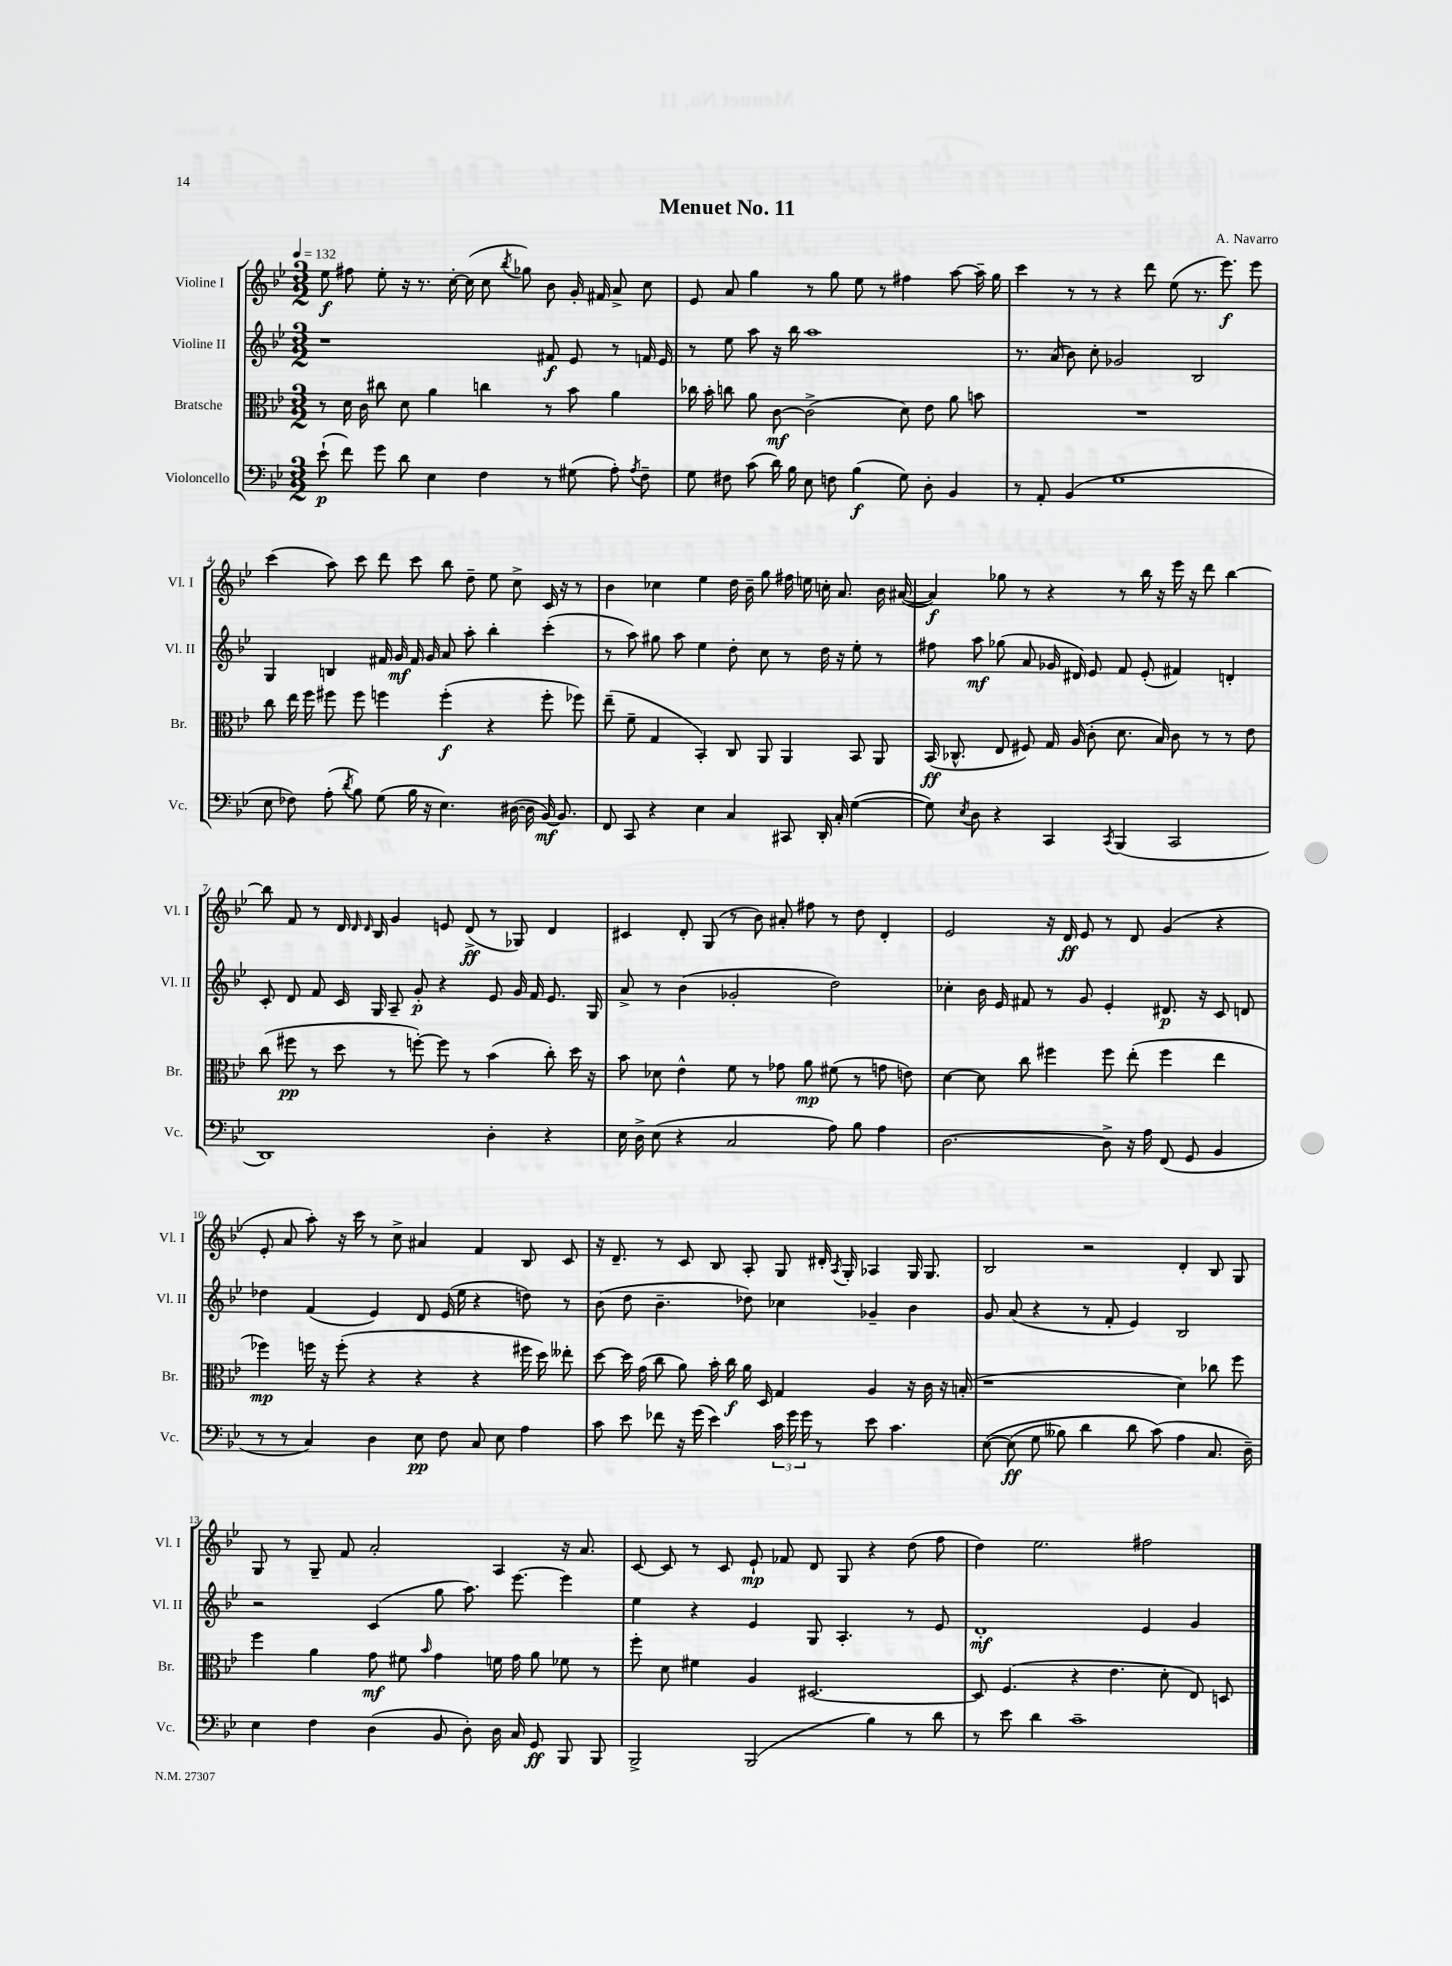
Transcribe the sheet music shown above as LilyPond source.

\header { title = "Menuet No. 11" composer = "A. Navarro" }
<<
\new StaffGroup <<
\new Staff = "s0" \with { instrumentName = "Violine I" shortInstrumentName = "Vl. I" } {
    \clef treble \key bes \major \numericTimeSignature \time 3/2 \tempo 4 = 132
    \autoBeamOff ees''8\f fis''8 ees''8-. r16 r8. c''16~-. c''16( c''8 \acciaccatura { bes''8 } ges''8) bes'8 g'16-. fis'16 a'8-> c''8 |
    ees'8 a'8 g''4 r8 g''8 ees''8 r8 fis''4 a''8~ a''16-- g''16 |
    c'''4 r8 r8 r4 d'''8 ees''8( r8. ees'''8.\f) ees'''8 |
    c'''4( a''8) c'''8 d'''8 c'''8 bes''8 d''8-- ees''8 c''8-> c'16 r16 r8 |
    bes'4 ces''4 ees''4 d''16 bes'16-- g''8 fis''16 e''16 c''16-. a'8. bes'16 ais'16~( |
    ais'4\f) ges''8 r8 r4 r8 bes''16 r16 ees'''16 r16 d'''8 bes''4~ |
    bes''8 f'8 r8 d'16 \grace { d'16 d'16 } bes16 g'4 e'8 d'8->\ff( r8 ges8) d'4 |
    cis'4 d'8-. g8( r8 bes'8) ais'8-. fis''8 r8 d''8 d'4-. |
    ees'2 r16 d'16\ff ees'8 r8 d'8 g'4( r4 |
    ees'8-. a'8 a''8-.) r16 c'''16 r8 c''8-> ais'4 f'4 bes8 c'8 |
    r16 d'8.-- r8 c'8 bes8 a8-. g8 dis'16-. \acciaccatura { a8 } g16-. aes4 g16 g8. |
    bes2 r2 d'4-. bes8 g8 |
    g8 r8 g8-- f'8 a'2-. a4 r16 a'8. |
    c'8~ c'8 r8 c'8 ees'8-!\mp fes'8 d'8 g8 r4 d''8( f''8 |
    d''4) ees''2. fis''2 \bar "|." |
}
\new Staff = "s1" \with { instrumentName = "Violine II" shortInstrumentName = "Vl. II" } {
    \clef treble \key bes \major \numericTimeSignature \time 3/2
    \autoBeamOff r1 fis'8\f ees'8 r8 f'16 ees'16 |
    r8 ees''8 a''8 r16 bes''16 a''1 |
    r8. a'16( bes'8) c''8-. ges'2 bes2 |
    g4 b4 fis'16 g'16\mf fis'16 g'16 a'8 a''8-. bes''4-. c'''4-.( |
    r8 a''8) gis''8 a''8 ees''4 d''8-. c''8 r8 d''16 r16 ees''8-. r8 |
    fis''8 a''8\mf ges''8( a'8 ges'16 dis'16) ees'8 f'8 ees'8-.( fis'4) d'4-. |
    c'8-. d'8 f'8 c'16 g16 a8-- g'8-.\p r4 ees'8 g'16 f'16 ees'8. g16 |
    a'8-> r8 bes'4( ges'2-. d''2) |
    ces''4-. bes'16 ees'16 fis'8 r8 g'8 ees'4-. dis'8.\p r16 c'8 d'8 |
    des''4 f'4( ees'4) d'8 ees'16( ees''16 r4 d''8) r8 |
    bes'8( d''8 bes'4.-- des''8) ces''4 ges'4-- bes'4 |
    g'8 a'8( r4 r8 f'8-. ees'4) bes2 |
    r2 c'4( g''8 a''8.) ees'''8.~ ees'''4 |
    ees''4 r4 ees'4 g8 a4.-. r8 ees'8 |
    d'1-.\mf ees'4 g'4 \bar "|." |
}
\new Staff = "s2" \with { instrumentName = "Bratsche" shortInstrumentName = "Br." } {
    \clef alto \key bes \major \numericTimeSignature \time 3/2
    \autoBeamOff r8 d'16 c'16 cis''8 d'8 a'4 c''4 r8 bes'8 a'4 |
    ces''16 bes'16-. c''8 a'8 c'8~\mf c'2->( d'8) ees'8 a'8 b'8 |
    R1. |
    c''8 ees''16 f''16 fis''8 fis''8 f''4 f''4-.\f( r4 f''8-. fes''8) |
    ees''8--( f'8-- g4 bes,4-.) c8 a,8 a,4 bes,8 a,8 |
    bes,16\ff( ces8.-^ ees8 fis8) g16 a16( c'8-. d'8. bes16) c'8 r8 r8 ees'8 |
    c''8( fis''8\pp r8 d''8 r8 f''8~-.) f''8 r8 bes'4( c''8-.) d''16 r16 |
    bes'8 des'8 ees'4-^ f'8 r8 ges'8 a'8\mp fis'8( r8 g'8 e'8) |
    d'4~ d'8 c''8 fis''4 fis''8 ees''8-.( fis''4 ees''4 |
    fes''4\mp) f''16 r16 f''8-.( r4 r4 r4 fis''16 d''16) eeses''8-. |
    d''8~ d''16 g'16( c''8 a'8) bes'16-. c''16\f a'16 d16 g4 a4 r16 c'16 r16 b16-.( |
    r1 d'4) ces''8 f''8 |
    f''4 a'4 g'8\mf fis'8 \grace { bes'16 } g'4 f'16 g'16 a'8 fes'8 r8 |
    f''8-. d'8 fis'4 a4 dis2.~ |
    dis8 f4.( r4 ees'4. d'8-. ees8) d8 \bar "|." |
}
\new Staff = "s3" \with { instrumentName = "Violoncello" shortInstrumentName = "Vc." } {
    \clef bass \key bes \major \numericTimeSignature \time 3/2
    \autoBeamOff ees'8-!\p( f'8) g'8 d'8 ees4 f4 r8 gis8( a8-.) \acciaccatura { a8 } f8-- |
    g8 fis8 c'8( d'16) bes16 ees8 f8 bes4\f( g8) d8-. bes,4 |
    r8 a,8-. bes,4( g1 |
    ees8 fes8) a8-.( \acciaccatura { d'8 } bes8) g8( bes16 r16 ees4.) dis16~( dis16 bes,16~\mf) bes,8. |
    f,8 c,8 r4 ees4 c4 cis,8 d,16-. c16-. g4~( |
    g8) \acciaccatura { ees8 } d8 r4 c,4 \acciaccatura { c,8 } bes,,4( c,2 |
    d,1) d4-. r4 |
    ees16 d16-> ees8( r4 c2 a8) bes8 a4 |
    d2.~ d8-> r16 a16 f,8( g,8 bes,4 |
    r8 r8 c4) d4 ees8\pp f8 c8 ees8 a4 |
    c'8 ees'8 fes'8 r16 g'16( ees'4) \tuplet 3/2 { c'16 g'16 g'16 } r8 ees'8 c'4. |
    ees8~\( ees8\ff( g8 beses8) d'4 d'8 c'8(\) a4 c8. d16--) |
    ees4 f4 d4( bes,8 d8-.) d16 c16 g,8\ff bes,,8 bes,,8 |
    bes,,2-> bes,,2( bes4) r8 d'8 |
    r8 ees'8 d'4 c'1-- \bar "|." |
}
>>
>>
